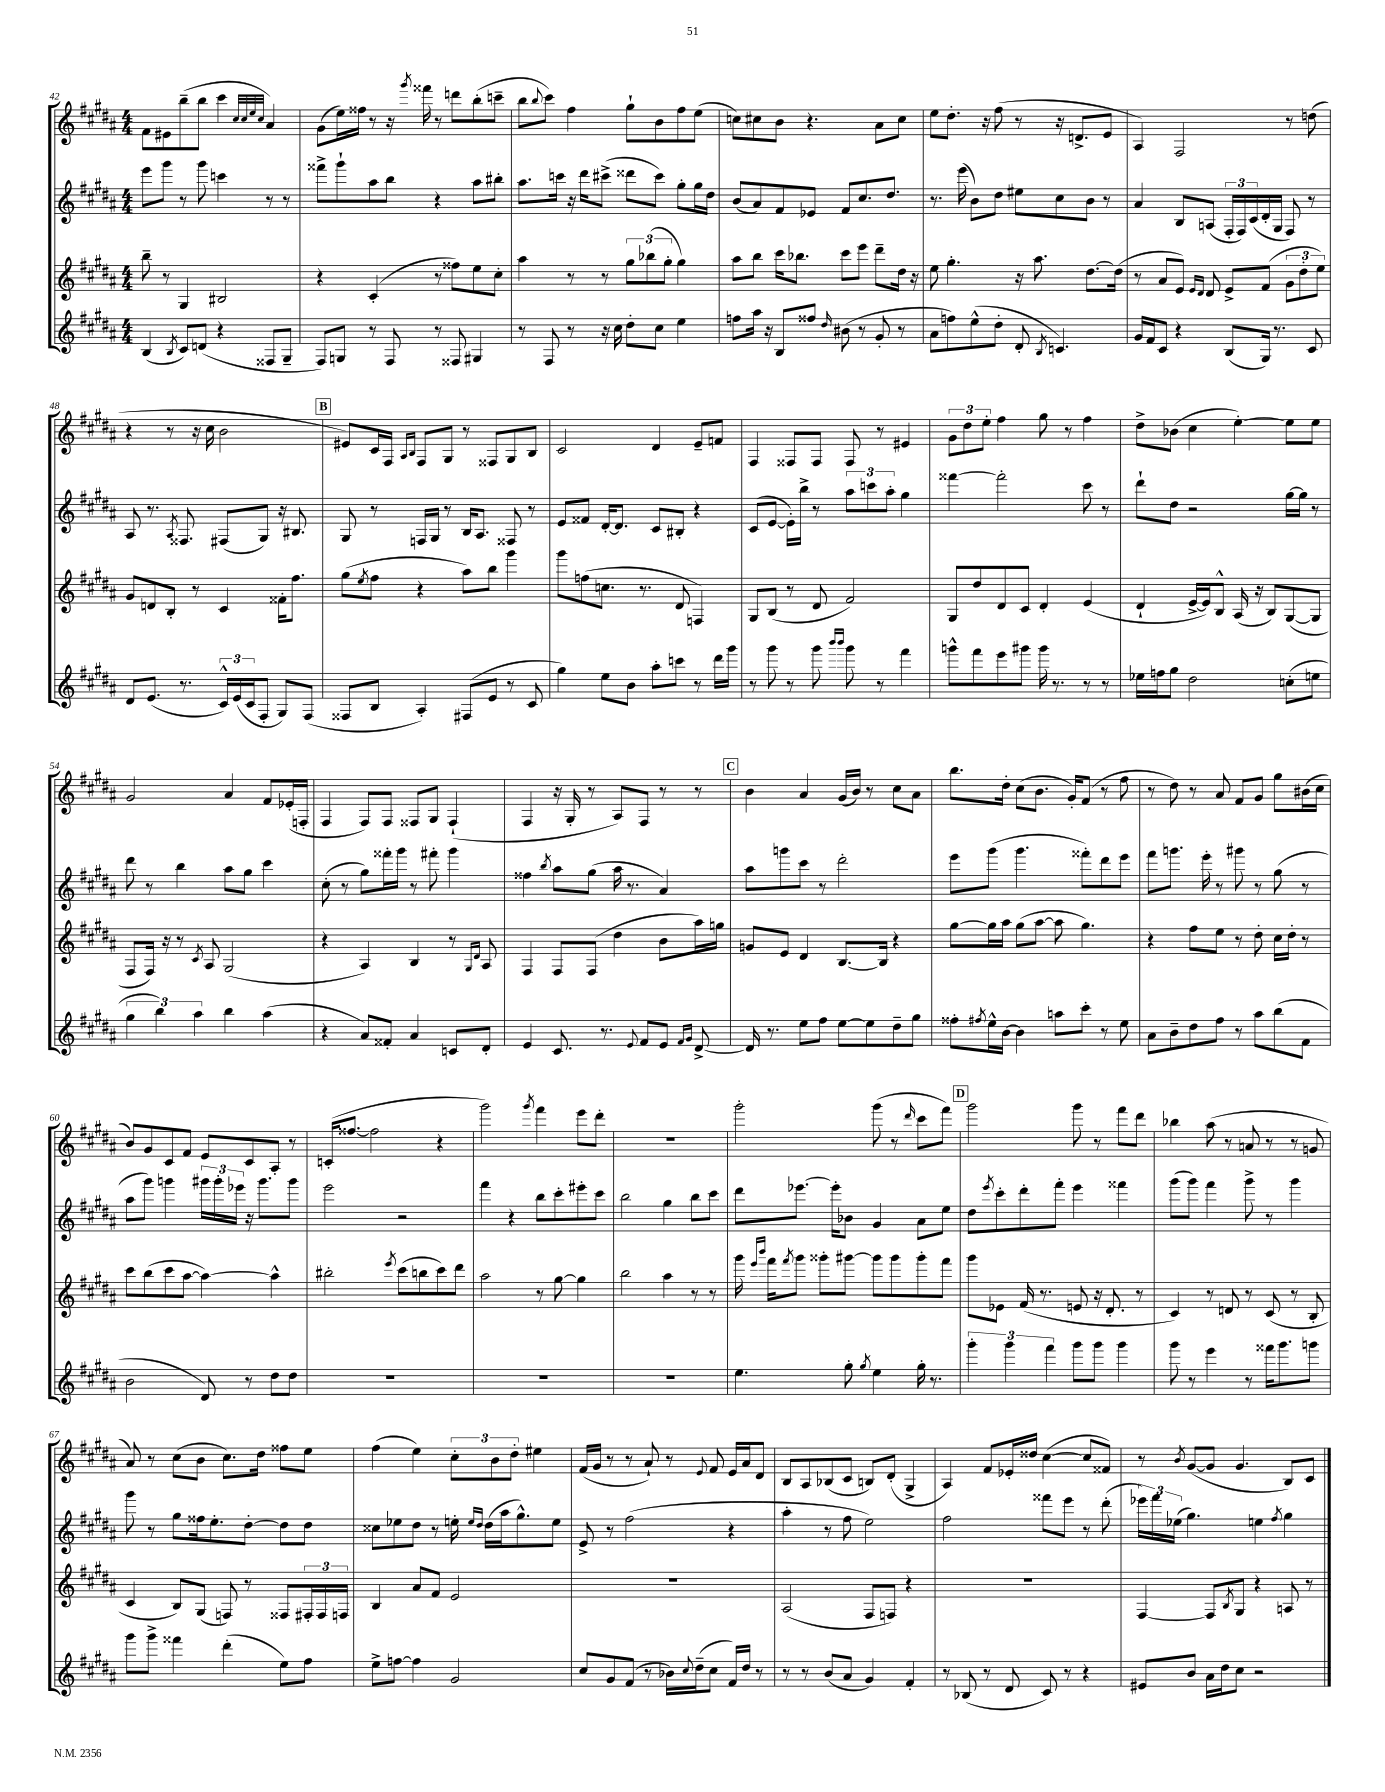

**kern	**kern	**kern	**kern
*part4	*part3	*part2	*part1
*staff4	*staff3	*staff2	*staff1
*clefG2	*clefG2	*clefG2	*clefG2
*k[f#c#g#d#a#]	*k[f#c#g#d#a#]	*k[f#c#g#d#a#]	*k[f#c#g#d#a#]
*M4/4	*M4/4	*M4/4	*M4/4
=42	=42	=42	=42
(4B/	8bb~\	8eee\L	8f#\L
.	8r	8ggg#\J	8e#X\
8qB/	.	.	.
8c#/L)	4G#/	8r	(8bb~\
(8dn/J	.	8ggg#\	8bb\J
4r	2B#X/	4cccn\	4ccc#\
.	.	.	32qqcc#/LLL
.	.	.	32qqcc#/
.	.	.	32qqee/
.	.	.	32qqcc#/JJJ
8F##X/L	.	8r	4a#/)
8G#~/J	.	8r	.
=43	=43	=43	=43
8F#/L)	4r	8fff##X^\L	(8g#\L
8Gn/J	.	8ggg#`\	16ee\L)
.	.	.	16ff##X\JJ
8r	(4c#'/	8aa#\	8r
8F#/	.	8bb\J	16r
.	.	.	8qggg#/
.	.	.	16fff##X\
8r	8r	4r	8r
8F##X/	8ff##X\L)	.	8dddn\L
4G#X/	8ee\	8aa#\L	(8bb'\
.	8cc#'\J	8bb#X'\J	8cccn~\J
=44	=44	=44	=44
8r	4aa#\	8.aa#\L	8bb\L
.	.	.	8qqbb/
8F#/	.	.	8ccc#\J)
.	.	16cccn\Jk	.
8r	8r	16r	4ff#\
.	.	16ddd#\KL	.
16r	8r	(8ccc#X^\J	.
16cc#\	.	.	.
8dd#'\L	12gg#\L	8ddd##X\L	8gg#`\L
.	(12bb-X\	.	.
8cc#\J	.	8ccc#\J)	8b\
.	12gg#'\J	.	.
4ee\	4gg#\)	8gg#'\L	8ff#\
.	.	16gg#\L	(8ee\J
.	.	16dd#\JJ	.
=45	=45	=45	=45
8ffn\L	8aa#\L	(8b/L	8ccn\L)
16aa#\Jk	8bb\J	8a#/)	8cc#X\
16r	.	.	.
8B/L	16ccc#\KL	8f#/	8b\J
.	8.bb-X\J	.	.
8ff##X/J	.	8e-X/J	4.r
16qqdd#/	.	.	.
(8b#X\	8ccc#\L	8f#/L	.
8r	8eee\J	8.cc#/	.
8g#'/	8ddd#~\L	.	8a#\L
.	.	8.dd#/J	.
8r	16dd#\Jk	.	8cc#\J
.	16r	.	.
=46	=46	=46	=46
8a#\L	8ee\	8.r	8ee\L
8ffn\)	4.gg#'\	.	8.dd#'\J
.	.	(16eee\	.
(8ee^^\	.	8b\L)	.
.	.	.	16r
8dd#'\J	.	8dd#\J	(8ff#\
8d#'/	16r	8ee#X\L	8r
.	8.aa#\	.	.
8qB/	.	.	.
4.cn/)	.	8cc#\	16r
.	.	.	8.dn^/L
.	[8.dd#\L	8b\J	.
.	.	8r	8e/J
.	(16dd#\Jk]	.	.
=47	=47	=47	=47
16g#/LL	8r	4a#/	4A#/)
16f#/J	.	.	.
8c#/J	8a#/L	.	.
4r	8e/J)	8B/L	2F#/
.	16qqe/LL	.	.
.	16qqd#/JJ	.	.
.	8d#/	(8An/J	.
(8B/L	8e^/L	24F#'/LL	.
.	.	24F#/)	.
.	.	(24c#/	.
16G#/Jk)	(8f#/J	16d#'/	.
8.r	.	16G#/JJ	.
.	12g#\L	8F#/)	8r
.	12dd#'\	.	.
8c#/	.	8r	(8ddn\
.	12ee\J)	.	.
!!LO:LB:g=z
=48	=48	=48	=48
8d#/L	8g#/L	8A#/	4r
(8.e/J	8dn/	8.r	.
.	8B'/J	.	8r
.	.	8qA#/	.
8.r	.	8.F##X/	.
.	8r	.	16r
.	.	.	16cc#\
24c#^^/LL)	4c#/	(8F#X/L	2b\
(24e/	.	.	.
24c#/J	.	.	.
8F#'/J	.	8G#/J)	.
8G#/L)	16f##X'\KL	16r	.
.	8.ff#\J	8.B#X/	.
(8F#/J	.	.	.
!!LO:REH:place=s1:t=B
=49	=49	=49	=49
8F##X/L	(8gg#\L	8G#/	8e#X/L)
.	8qee/	.	.
8B/J	8ff#\J	8r	16c#/L
.	.	.	16F#/JJ
.	.	.	16qqA#/LL
.	.	.	16qqB/JJ
4A#'/)	4r	16Fn/LL	8F#/L
.	.	16G#/JJ	.
.	.	8r	8G#/J
(8F#X/L	8aa#\L)	16B/KL	8r
.	.	8.A#/J	.
8e/J	8bb\J	.	8F##X/L
8r	4ggg#\	8F##X/	8G#/
8c#/	.	8r	8B/J
=50	=50	=50	=50
4gg#\)	8ggg#\L	8e/L	2c#/
.	(8ffn\	8f##X/J	.
8ee\L	8.ccn\J	[16d#'/KL	.
.	.	8.d#/J]	.
8b\J	.	.	.
.	8.r	.	.
8aa#'\L	.	8c#/L	4d#/
8cccn\J	8d#/	8B#X'/J	.
8r	4Fn/)	4r	8e~/L
16ddd#\LL	.	.	8fn/J
16ggg#\JJ	.	.	.
=51	=51	=51	=51
8r	8G#/L	(8c#/L	4F#/
8ggg#\	(8B/J	[8e/J	.
8r	8r	16e'\LL])	8F##X/L
.	.	16bb^\JJ	.
8ggg#\	8d#/	8r	8F##/J
16qqbbb/LL	.	.	.
16qqbbb/JJ	.	.	.
8ggg#\	2f#/)	12aa#\L	8F##/
.	.	12cccn\	.
8r	.	.	8r
.	.	12aa#'\J	.
4fff#\	.	4gg#\	4e#X/
=52	=52	=52	=52
8gggn^^\L	8G#/L	[4fff##X\	12g#\L
.	.	.	12dd#\
8fff#\	8dd#/	.	.
.	.	.	12ee'\J
8eee\	8d#/	2fff##'\]	4ff#\
8ggg#X\J	8c#/J	.	.
16ggg#\	4d#'/	.	8gg#\
8.r	.	.	.
.	.	.	8r
8r	(4e/	8ccc#\	4ff#\
8r	.	8r	.
=53	=53	=53	=53
16ee-X\LL	4d#`/	8ddd#`\L	8dd#^\L
16ffn\J	.	.	.
8gg#\J	.	8dd#\J	(8b-X\J
2dd#\	[16e^/LL	2r	4cc#\
.	16e/J])	.	.
.	8B^^/J	.	.
.	(16A#/	.	[4ee'\)
.	16r	.	.
.	8B/L)	.	.
(8ccn'\L	([8G#/	[16gg#\LL	8ee\L]
.	.	16gg#\JJ]	.
8een\J	8G#/J]	8r	8ee\J
!!LO:LB:g=z
=54	=54	=54	=54
6gg#\	8F#/L	8ddd#\	2g#/
.	16F#/Jk)	8r	.
6bb\)	.	.	.
.	16r	.	.
.	8r	4bb\	.
6aa#\	.	.	.
.	8qc#/	.	.
.	8A#/	.	.
4bb\	(2G#/	8aa#\L	4a#/
.	.	8gg#\J	.
(4aa#\	.	4ccc#\	8f#/L
.	.	.	(16e-X'/L
.	.	.	16Fn'/JJ
=55	=55	=55	=55
4r	4r	(8cc#'\	4F#/
.	.	8r	.
8a#/L)	4A#/)	8gg#\L)	8F#/L)
8f##X'/J	.	16fff##X'\L	8F#/J
.	.	16ggg#\JJ	.
4a#/	4B/	8r	8F##X/L
.	.	8fff#X'\	8G#/J
8cn/L	8r	4ggg#\	(4F##`/
.	16qqG#/LL	.	.
.	16qqd#/JJ	.	.
8d#'/J	8A#/	.	.
=56	=56	=56	=56
4e/	4F#/	4ff##X\	4F#/
.	.	8qbb/	.
8.c#/	8F#/L	8aa#\L	16r
.	.	.	16G#'/
.	(8F#/J	(8gg#\J	8r
8.r	.	.	.
.	4dd#\	16aa#\	8A#/L)
.	.	8.r	.
8qqe/	.	.	.
8f#/L	.	.	8F#/J
8e/J	8b\L	4a#/)	8r
16qqf#/LL	.	.	.
16qqg#/JJ	.	.	.
[8d#^/	16aa#\L)	.	8r
.	16ggn\JJ	.	.
!!LO:REH:place=s1:t=C
=57	=57	=57	=57
16d#/]	8gn/L	8aa#\L	4b\
8.r	.	.	.
.	8e/J	8gggn\	.
8ee\L	4d#/	8ccc#\J	4a#/
8ff#\J	.	8r	.
[8ee\L	[8.B/L	2ddd#'\	(16g#/LL
.	.	.	16b/JJ)
8ee\]	.	.	8r
.	16B/Jk]	.	.
8dd#~\	4r	.	8cc#\L
8gg#\J	.	.	8a#\J
=58	=58	=58	=58
8ff##X'\L	[8gg#\L	8eee\L	8.bb\L
8qff#X/	.	.	.
16ee^^\L	16gg#\L]	(8ggg#\J	.
[16b\JJ	16aa#\JJ	.	16dd#'\Jk
4b\]	(8gg#\L	4.ggg#\	(8cc#\L
.	[8aa#\J	.	8.b\J
8aan\L	8aa#\]	.	.
.	.	.	16g#'/KL)
8ccc#'\J	4.gg#\)	8fff##X'\L)	(8f#/J
8r	.	8ddd#\	8r
8ee\	.	8eee\J	8ff#\
=59	=59	=59	=59
8a#\L	4r	8fff#\L	8r
8b~\	.	8.gggn\J	8dd#\)
8dd#\	8ff#\L	.	8r
.	.	16eee'\	.
8ff#\J	8ee\J	8r	8a#/
8r	8r	8ggg#X\	8f#/L
8aa#\L	8dd#'\	8r	8g#/J
(8bb\	16cc#\LL	(8gg#\	8gg#\L
.	16dd#'\JJ	.	.
8f#\J	8r	8r	(16b#X\L
.	.	.	16cc#\JJ
!!LO:LB:g=z
=60	=60	=60	=60
2b\	8ccc#\L	8aa#\L	8b/L)
.	(8bb\	8ggg#\J)	8g#/
.	8ccc#\	4gggn\	8c#/
.	[8aa#\J	.	8f#/J
8d#/)	4aa#\_)	24ggg#X\LL	8e/L
.	.	24ggg#'\	.
.	.	24eee-X\JJ	.
8r	.	16r	8c#/
.	.	8.ggg#\L	.
8dd#\L	4aa#^^\]	.	8A#'/J
8dd#\J	.	8ggg#\J	8r
=61	=61	=61	=61
1r	2bb#X'\	2eee\	(16cn'/KL
.	.	.	[8.ff##X/J
.	.	.	2ff##\]
.	8qeee/	.	.
.	(8ccc#\L	2r	.
.	8bbn\	.	.
.	8ccc#\)	.	4r
.	8ddd#\J	.	.
=62	=62	=62	=62
1r	2aa#\	4fff#\	2ggg#\)
.	.	4r	.
.	.	.	8qggg#/
.	8r	8bb\L	4fff#\
.	[8gg#\	8ccc#'\	.
.	4gg#\]	8eee#X'\	8eee\L
.	.	8ccc#\J	8ddd#'\J
=63	=63	=63	=63
1r	2bb\	2bb\	1r
.	4aa#\	4gg#\	.
.	8r	8bb\L	.
.	8r	8ccc#\J	.
=64	=64	=64	=64
4.ee\	16ggg#\	8ddd#\L	2ggg#'\
.	16qqeee/LL	.	.
.	16qqbbb/JJ	.	.
.	16fff#\KL	.	.
.	8qfff#/	.	.
.	8ggg#\J	[8.eee-X\J	.
.	8ggg##X'\L	.	.
.	.	16eee-'\KL]	.
8gg#'\	[8ggg#X\J	8b-X\J	.
8qgg#/	.	.	.
4ee\	8ggg#\L]	4g#/	(8ggg#\
.	8ggg#\	.	8r
.	.	.	16qqddd#/
16gg#'\	8ggg#'\	8a#\L	8ccc#\L
8.r	.	.	.
.	8fff#\J	8ee\J	8fff#\J)
!!LO:REH:place=s1:t=D
=65	=65	=65	=65
6ggg#'\	8ggg#\L	8dd#\L	2ggg#\
.	.	8qeee/	.
.	8e-X\J	8ccc#'\	.
6ggg#\	.	.	.
.	(16f#/	8ddd#'\	.
.	8.r	.	.
6fff#\	.	.	.
.	.	8fff#'\J	.
8ggg#\L	8en/	4eee\	8ggg#\
8ggg#\J	16r	.	8r
.	8.d#'/	.	.
4ggg#\	.	4fff##X\	8fff#\L
.	8r	.	8ddd#\J
=66	=66	=66	=66
8ggg#\	4c#/)	(8ggg#\L	4bb-X\
8r	.	8ggg#\J)	.
4eee\	8r	4fff#\	(8aa#\
.	8dn/	.	8r
8r	8r	8ggg#^\	8an/
16fff##X\KL	(8c#/	8r	8r
8.ggg#\	.	.	.
.	8r	4ggg#\	8r
8gggn\J	8B'/	.	8gn/
!!LO:LB:g=z
=67	=67	=67	=67
8ggg#\L	4c#/	8ggg#\	8a#/)
8ggg#^\J	.	8r	8r
4fff##X\	8B/L)	8gg#\L	(8cc#\L
.	(8G#/J	16ff##X\k	8b\J
.	.	8.ee'\	.
(4ddd#'\	8Fn/)	.	8.cc#\L)
.	8r	[8dd#'\J	.
.	.	.	16dd#\Jk
8ee\L)	8F##X/L	8dd#\L]	8ff##X\L
8ff#\J	24F#X'/L	8dd#\J	8ee\J
.	24F#/	.	.
.	24Fn/JJ	.	.
=68	=68	=68	=68
8ee^\L	4B/	8cc##X\L	(4ff#\
[8ffn\J	.	8ee-X\	.
4ff\]	8a#/L	8dd#\J	4ee\)
.	8f#/J	8r	.
2g#/	2e/	16een'\	12cc#'\L
.	.	16qqee/LL	.
.	.	16qqdd#/JJ	.
.	.	(16dd#\LL	.
.	.	.	12b\
.	.	16aa#\J	.
.	.	.	12dd#'\J
.	.	8.gg#^^\)	.
.	.	.	4ee#X\
.	.	8ee\J	.
=69	=69	=69	=69
8cc#/L	1r	8e^/	(16f#/LL
.	.	.	16g#/JJ
8g#/	.	8r	8r
(8f#/J	.	(2ff#\	8r
8r	.	.	8a#`/)
16b-X\LL)	.	.	8r
8qqcc#/	.	.	.
(16dd#~\J	.	.	.
.	.	.	8qqe/
8cc#\J	.	.	8f#/
16f#/LL)	.	4r	16e/LL
16dd#/JJ	.	.	16a#/J
8r	.	.	8d#/J
=70	=70	=70	=70
8r	(2A#/	4aa#'\	8B/L
8r	.	.	8A#/
(8b/L	.	8r	(8B-X/
8a#/J	.	8ff#\	8c#/J
4g#/)	8F#/L	2ee\)	8Bn/L)
.	8Fn/J)	.	(8d#'/J
4f#'/	4r	.	4G#^/
=71	=71	=71	=71
8r	1r	2ff#\	4A#/)
(8B-X/	.	.	.
8r	.	.	8f#/L
8d#/	.	.	16e-X'/L
.	.	.	16dd##X/JJ
8c#/)	.	8fff##X\L	([4cc#\
8r	.	8eee\J	.
4r	.	8r	8cc#/L]
.	.	(8ddd#'\	8f##X/J)
=72	=72	=72	=72
8e#X/L	[4F#/	24eee-X\LL)	8r
.	.	24fff#\	.
.	.	(24ee-X\JJ	.
.	.	.	8qb/
8b/J	.	4.gg#\)	([8g#/L
16a#\LL	8F#/L]	.	8g#/J]
16dd#\J	.	.	.
.	8qB/	.	.
8cc#\J	8G#/J	.	4.g#/
2r	4r	4een\	.
.	.	8qff#/	.
.	8An/	4gg#\	8B/L)
.	8r	.	8c#/J
==	==	==	==
*-	*-	*-	*-
